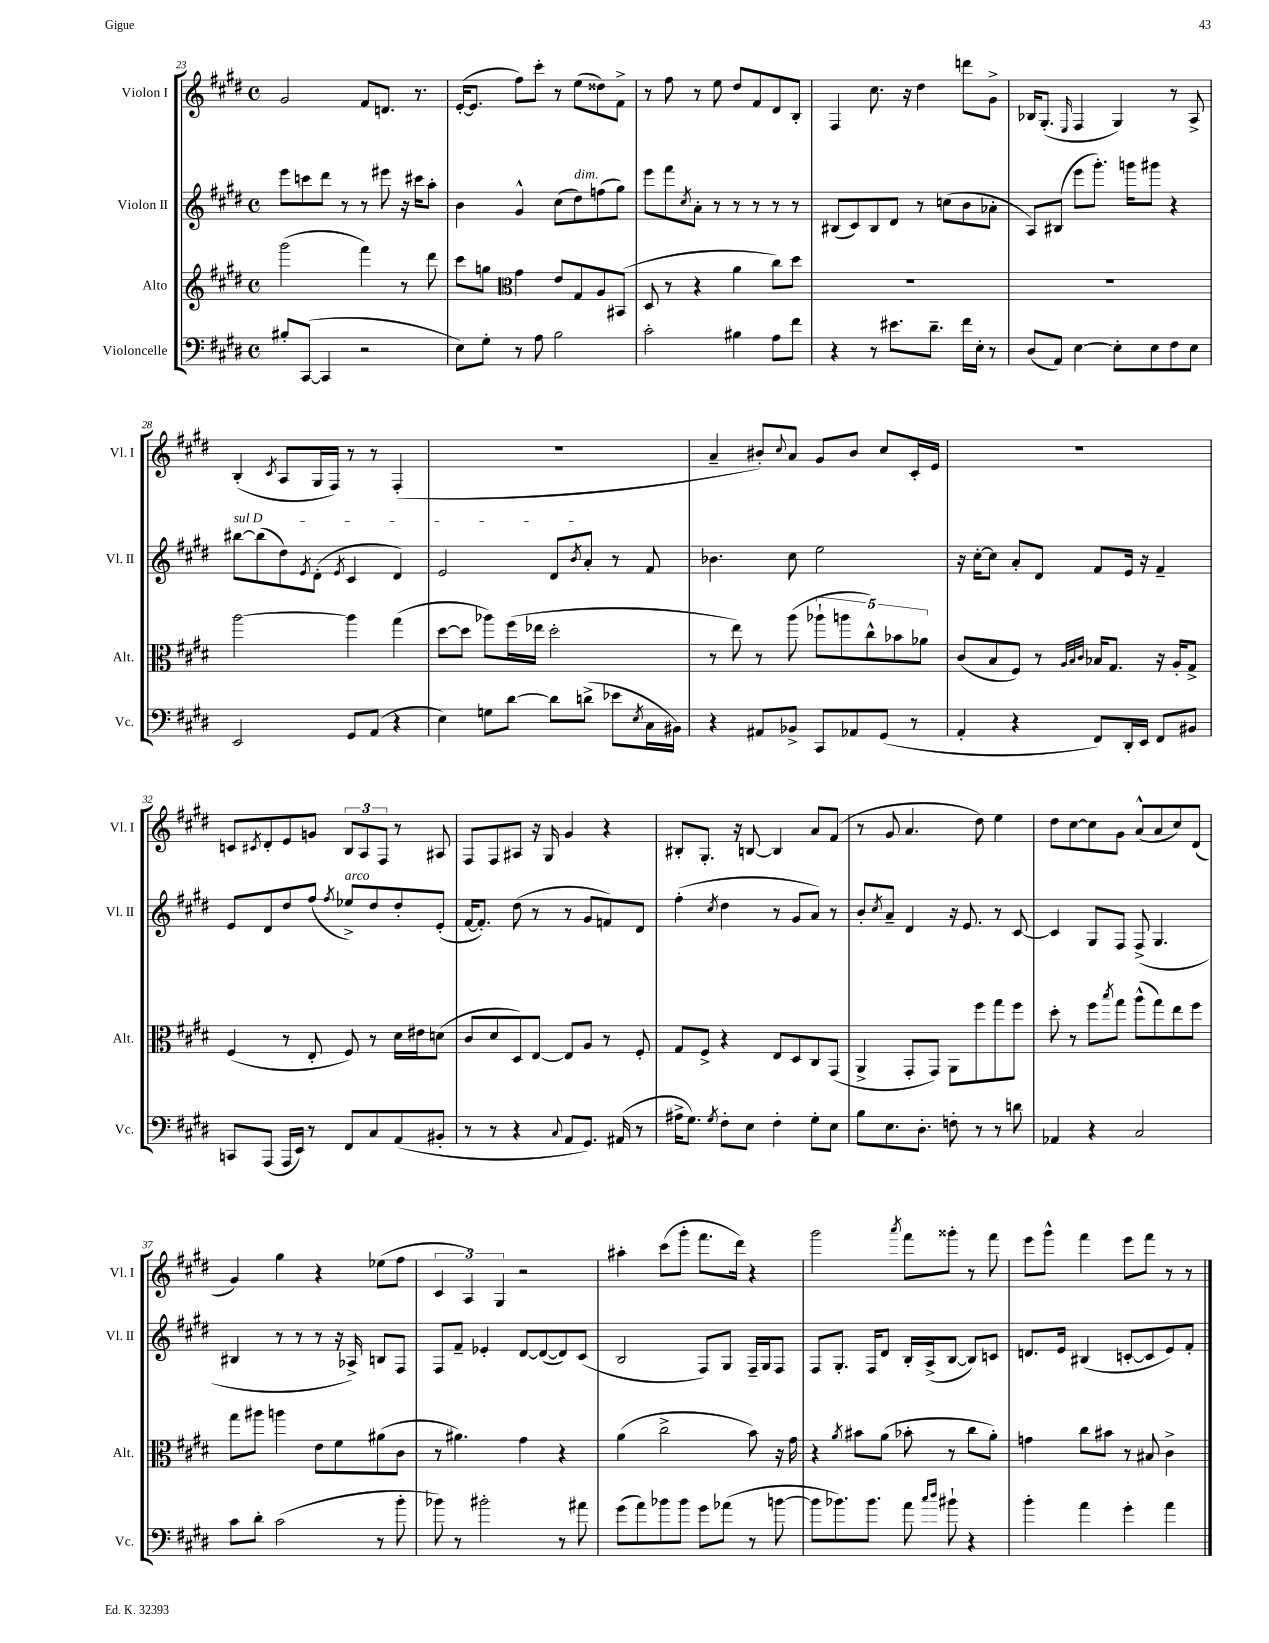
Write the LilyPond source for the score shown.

<<
\new StaffGroup <<
\new Staff = "s0" \with { instrumentName = "Violon I" shortInstrumentName = "Vl. I" } {
    \clef treble \key e \major \defaultTimeSignature \time 4/4
    gis'2 fis'8 d'8. r8. |
    e'16~-.( e'8. fis''8) cis'''8-. r8 e''8( disis''8) fis'8-> |
    r8 fis''8 r8 e''8 dis''8 fis'8 dis'8 b8-. |
    fis4 cis''8. r16 dis''4 d'''8 gis'8-> |
    bes16 gis8.-.( \grace { e16 } fis4 gis4) r8 a8-> |
    b4-.( \acciaccatura { cis'8 } a8 gis16 fis16) r8 r8 fis4-.( |
    R1 |
    a'4-- bis'8-.) \appoggiatura { cis''8 } a'8 gis'8 bis'8 cis''8 cis'16-. e'16 |
    R1 |
    c'8 \acciaccatura { cis'8 } dis'8-. e'8 g'8 \tuplet 3/2 { b8 a8 fis8 } r8 ais8 |
    fis8 fis8 ais8 r16 gis16 gis'4 r4 |
    bis8-. gis8.-. r16 b8~ b4 a'8 fis'8( |
    r8 gis'8 a'4. dis''8) e''4 |
    dis''8 cis''8~ cis''8 gis'8 a'8-^( a'8 cis''8) dis'8( |
    gis'4) gis''4 r4 ees''8( fis''8 |
    \tuplet 3/2 { cis'4 a4) gis4 } r2 |
    ais''4-. cis'''8( gis'''8-. fis'''8. dis'''16) r4 |
    gis'''2 \acciaccatura { a'''8 } fis'''8 gisis'''8-. r8 fis'''8 |
    e'''8 gis'''8-^ fis'''4 e'''8 fis'''8 r8 r8 \bar "|." |
}
\new Staff = "s1" \with { instrumentName = "Violon II" shortInstrumentName = "Vl. II" } {
    \clef treble \key e \major \defaultTimeSignature \time 4/4
    e'''8 c'''8 dis'''8 r8 r8 eis'''8 r16 cis'''16 a''8-. |
    b'4 gis'4-^ cis''8( dis''8^\markup { \italic "dim." }) f''8( gis''8) |
    e'''8 fis'''8 \acciaccatura { cis''8 } a'8-. r8 r8 r8 r8 r8 |
    bis8( cis'8) bis8 dis'8 r8 c''8( b'8 aes'8-. |
    a8) bis8( e'''8 gis'''8.-.) g'''16 gis'''8 r4 |
    \once \override TextSpanner.bound-details.left.text = \markup { \italic "sul D" } bis''8~\startTextSpan bis''8( dis''8) \acciaccatura { e'8 } dis'8-.( \acciaccatura { e'8 } cis'4 dis'4) |
    e'2 dis'8 \acciaccatura { b'8 } a'8-.\stopTextSpan r8 fis'8 |
    bes'4. cis''8 e''2 |
    r16 cis''16~-. cis''8 a'8-. dis'8 fis'8 e'16 r16 fis'4-- |
    e'8 dis'8 dis''8 fis''8( \acciaccatura { fis''8 } ees''8->^\markup { \italic "arco" }) dis''8 dis''8-. e'8-.( |
    fis'16~ fis'8.-.) dis''8( r8 r8 gis'8 f'8) dis'8 |
    fis''4-.( \acciaccatura { cis''8 } dis''4 r8 gis'8 a'8) r8 |
    b'8-. \acciaccatura { cis''8 } a'8-- dis'4 r16 e'8. r8 cis'8~ |
    cis'4 gis8 fis8 fis8->( gis4. |
    bis4 r8 r8 r8 r16 aes16->) b8 fis8 |
    fis8 fis'8-- ees'4-. dis'8~ dis'8~( dis'8) cis'8( |
    b2 fis8) gis8 fis16-- gis16 fis8 |
    fis8 gis8.-. fis16 dis'8 b16-. a16->( b8~ b8) c'8 |
    d'8. e'16 bis4( c'8~-. c'8 e'8) fis'8-. \bar "|." |
}
\new Staff = "s2" \with { instrumentName = "Alto" shortInstrumentName = "Alt." } {
    \clef treble \key e \major \defaultTimeSignature \time 4/4
    gis'''2( fis'''4) r8 dis'''8 |
    cis'''8 g''8 \clef alto gis'4 e'8 gis8 a8 bis,8( |
    dis8 r8 r4 a'4 cis''8) dis''8 |
    R1 |
    R1 |
    a''2~ a''4 gis''4( |
    dis''8~ dis''8 aes''8) fis''16( ees''16 dis''2-. |
    r8 e''8) r8 a''8( \tuplet 5/4 { aes''8-! a''8 cis''8-^) bes'8 aes'8 } |
    cis'8( b8 fis8) r8 \grace { a32 b32 cis'32 } bes16 gis8. r16 a16-. gis8-> |
    fis4( r8 e8-. fis8) r8 dis'16 eis'16 d'8( |
    cis'8 dis'8 dis8) e8~ e8 a8 r8 fis8-. |
    gis8 fis8-> r4 e8 dis8 cis8 gis,8( |
    a,4-> gis,8-. gis,8) a,8 fis''8 gis''8 fis''8 |
    dis''8-. r8 fis''8 \acciaccatura { b''8 } gis''8 a''8-^( gis''8) e''8 fis''8 |
    gis''8 ais''8 a''4 e'8 fis'8 ais'8( cis'8 |
    r8 ais'4.) gis'4 r4 |
    a'4( cis''2-> b'8) r16 gis'16 |
    r4 \acciaccatura { a'8 } bis'8 a'8( bes'8-. r8 cis''8 a'8-.) |
    g'4 cis''8 bis'8 r8 bis8 cis'4-> \bar "|." |
}
\new Staff = "s3" \with { instrumentName = "Violoncelle" shortInstrumentName = "Vc." } {
    \clef bass \key e \major \defaultTimeSignature \time 4/4
    bis8-. cis,8~( cis,4 r2 |
    e8) gis8-. r8 a8 b2 |
    cis'2-. bis4 a8 fis'8 |
    r4 r8 eis'8. dis'8.-- fis'16 e16-. r8 |
    dis8( a,8) e4~ e8-. e8 fis8 e8 |
    e,2 gis,8 a,8( r4 |
    e4) g8 dis'8~ dis'8 d'8->( ees'8 \acciaccatura { e8 } cis16 bis,16) |
    r4 ais,8 bes,8-> cis,8 aes,8 gis,8( r8 |
    a,4-. r4 fis,8) dis,16-. e,16 fis,8 bis,8 |
    c,8 a,,8( a,,16 e,16) r8 fis,8 cis8 a,8( bis,8-. |
    r8 r8 r4 \appoggiatura { cis8 } a,8 gis,8.) ais,16( r8 |
    ais16-> gis8.) \acciaccatura { gis8 } fis8-. e8 fis4-. gis8-. e8 |
    b8 e8. dis8.-. f8-. r8 r8 d'8 |
    aes,4 r4 cis2 |
    cis'8 dis'8-. cis'2( r8 b'8-. |
    bes'8) r8 bis'2-. r8 ais'8 |
    gis'8( a'8) bes'8 bes'8 gis'8 aes'8( r8 b'8~ |
    b'8 bes'8.) bes'8. a'8 \grace { cis''16 dis''16 } bis'8-! r4 |
    b'4-. a'4 gis'4-. a'4 \bar "|." |
}
>>
>>
\layout { \context { \Score currentBarNumber = #23 } }
